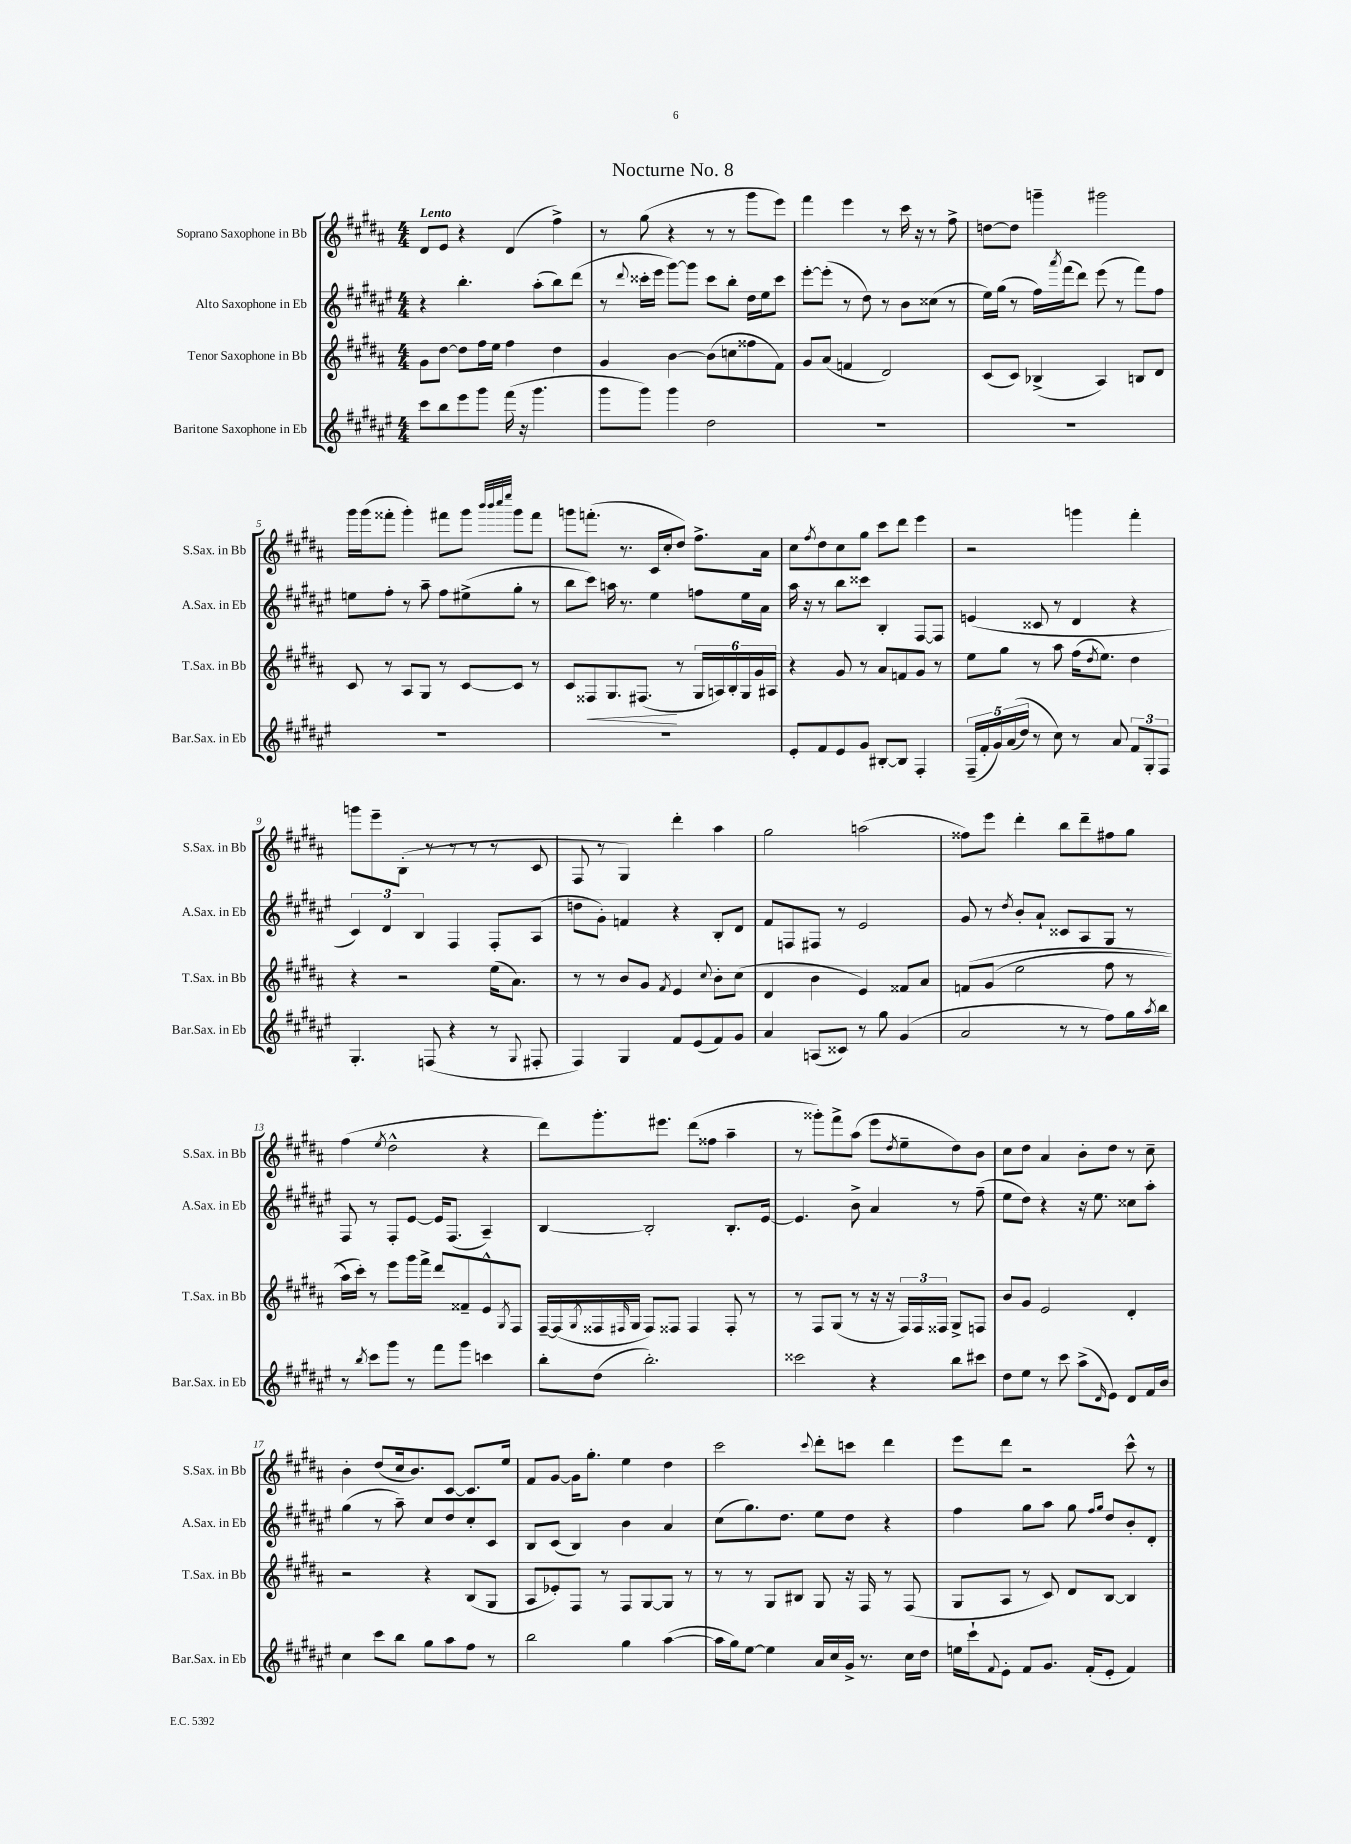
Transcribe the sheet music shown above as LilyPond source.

\header { title = "Nocturne No. 8" }
<<
\new StaffGroup <<
\new Staff = "s0" \with { instrumentName = "Soprano Saxophone in Bb" shortInstrumentName = "S.Sax. in Bb" } {
    \clef treble \key b \major \numericTimeSignature \time 4/4 \tempo "Lento"
    dis'8 e'8 r4 dis'4( fis''4->) |
    r8 gis''8( r4 r8 r8 gis'''8 e'''8) |
    fis'''4 e'''4 r8 cis'''16 r16 r8 fis''8-> |
    d''8~ d''8 g'''4-- gis'''2 |
    gis'''16 gis'''16( fisis'''8-. gis'''4-.) fis'''8 gis'''8 \grace { b'''32 b'''32 cis''''32 e''''32 } gis'''8 fis'''8 |
    g'''8 f'''8.-.( r8. cis'16 cis''16-. dis''8) fis''8.-> ais'16 |
    cis''8 \acciaccatura { fis''8 } dis''8 cis''8 gis''8 cis'''8 dis'''8 e'''4 |
    r2 g'''4 fis'''4-. |
    g'''8 e'''8-- b8-.( r8 r8 r8 r8 cis'8 |
    fis8 r8 gis4) dis'''4-. ais''4 |
    gis''2 a''2( |
    fisis''8) e'''8 dis'''4-. b''8 dis'''8-- fis''8 gis''8 |
    fis''4( \acciaccatura { e''8 } dis''2-^ r4 |
    dis'''8) gis'''8.-. eis'''8. dis'''8( fisis''8 ais''4-- |
    r8 gisis'''8-.) fis'''8-> ais''8( e'''8 \acciaccatura { dis''8 } e''8-- dis''8) b'8 |
    cis''8 dis''8 ais'4 b'8-. dis''8 r8 cis''8-- |
    b'4-. dis''8( cis''16 b'8.) cis'8~ cis'8. e''16 |
    fis'8 gis'8~ gis'16 gis''8.-. e''4 dis''4 |
    cis'''2 \appoggiatura { cis'''8 } dis'''8-. c'''8 dis'''4 |
    e'''8 dis'''8 r2 cis'''8-^ r8 \bar "|." |
}
\new Staff = "s1" \with { instrumentName = "Alto Saxophone in Eb" shortInstrumentName = "A.Sax. in Eb" } {
    \clef treble \key fis \major \numericTimeSignature \time 4/4
    r4 b''4.-. ais''8-.( b''8) dis'''8( |
    r8 \appoggiatura { dis'''8 } cisis'''16-. eis'''16 gis'''8~) gis'''8 cisis'''8 b''8-. dis''16 eis''16 cisis'''8 |
    eis'''8~-. eis'''8-.( r8 dis''8) r8 b'8 cisis''8( r8 |
    eis''16) gis''16( r8 fis''16) \acciaccatura { ais'''8 } fis'''16( dis'''8) eis'''8( r8 fis'''8) fis''8 |
    e''8 fis''8-. r8 ais''8-- fis''8 eis''8->( gis''8-. r8 |
    b''8 cis'''8) a''16 r8. eis''4 f''8 eis''16 ais'16 |
    ais''16 r16 r8 b''8 cisis'''8 b4-. fis8~ fis8 |
    e'4( cisis'8 r8 dis'4 r4 |
    \tuplet 3/2 { cis'4) dis'4 b4 } fis4 fis8-. ais8( |
    d''8 gis'8-.) f'4 r4 b8-. dis'8 |
    fis'8 f8 fis8 r8 eis'2 |
    gis'8 r8 \acciaccatura { dis''8 } b'8-. ais'8-! cisis'8 ais8 gis8 r8 |
    fis8 r8 fis8-. eis'8~ eis'16 fis8.( ais4--) |
    b4~ b2-. b8.-. eis'16~ |
    eis'4. b'8-> ais'4 r8 fis''8--( |
    eis''8 dis''8) r4 r16 eis''8. cisis''8 ais''8-. |
    gis''4( r8 ais''8--) cis''8 dis''8 cis''8-. cis'8 |
    b8 cis'8( b4) b'4 ais'4 |
    cis''8( gis''8.) dis''8. eis''8 dis''8 r4 |
    fis''4 gis''8 ais''8 gis''8 \grace { fis''16 gis''16 } dis''8 b'8-. dis'8-. \bar "|." |
}
\new Staff = "s2" \with { instrumentName = "Tenor Saxophone in Bb" shortInstrumentName = "T.Sax. in Bb" } {
    \clef treble \key b \major \numericTimeSignature \time 4/4
    gis'8 dis''8~ dis''8 fis''16 e''16 fis''4 dis''4 |
    gis'4 b'4~ b'8( c''8 fisis''8 fis'8) |
    gis'8 ais'8( f'4 dis'2) |
    cis'8( cis'8) bes4->( ais4) b8 dis'8 |
    cis'8 r8 ais8 gis8 r8 cis'8~ cis'8 r8 |
    cis'8 fisis8\< gis8. fis8.\!( r8 \tuplet 6/4 { gis16 a16) b16-. gis16 gis'16 ais16 } |
    r4 gis'8 r8 ais'8 f'8 gis'8 r8 |
    e''8 gis''8 r8 ais''8 fis''16( \acciaccatura { dis''8 } e''8.) dis''4 |
    r4 r2 e''16( ais'8.) |
    r8 r8 b'8 gis'8 \acciaccatura { fis'8 } e'4 \appoggiatura { cis''8 } b'8-. cis''8( |
    dis'4 b'4 e'4) fisis'8 ais'8 |
    f'8\( gis'8( e''2 fis''8 r8 |
    ais''16) cis'''16-.\) r8 e'''8 gis'''16 fis'''16-> dis'''8 fisis'8-- e'8-^ \acciaccatura { gis8 } fis8 |
    fis16~-- fis16( \acciaccatura { gis8 } fisis16 \grace { fis16 } gis16 fis8) fisis8 fisis4 fisis8-. r8 |
    r8 fis8 gis8( r8 r16 r16 \tuplet 3/2 { fis16) fis16 fisis16 } gis8-> f8 |
    b'8 gis'8 e'2 dis'4-. |
    r2 r4 b8( gis8 |
    ais8 ees'8-.) fis8 r8 fis8 gis8~ gis8 r8 |
    r8 r8 gis8 bis8 gis8 r16 fis16 r8 fis8( |
    gis8 ais8 r8 cis'8) dis'8 b8~ b4 \bar "|." |
}
\new Staff = "s3" \with { instrumentName = "Baritone Saxophone in Eb" shortInstrumentName = "Bar.Sax. in Eb" } {
    \clef treble \key fis \major \numericTimeSignature \time 4/4
    cis'''8 b''8 eis'''8 gis'''8 fis'''16( r16 gis'''4. |
    gis'''8 gis'''8) gis'''4 dis''2 |
    R1 |
    R1 |
    R1 |
    R1 |
    eis'8-. fis'8 eis'8 gis'8 bis8~-. bis8 fis4-. |
    \tuplet 5/4 { fis16--( fis'16-. gis'16) ais'16(\( dis''16) } r8 cis''8\) r8 ais'8 \tuplet 3/2 { fis'8 gis8-. fis8 } |
    gis4.-. f8( r4 r8 \appoggiatura { gis8 } fis8-. |
    fis4) gis4 fis'8 eis'8( fis'8) gis'8 |
    ais'4 a8( cisis'8) r8 gis''8 gis'4( |
    ais'2 r8 r8 fis''8) gis''16 \acciaccatura { ais''8 } b''16 |
    r8 \acciaccatura { b''8 } cis'''8 gis'''8 r8 fis'''8 gis'''8 c'''4 |
    b''8-. dis''8( b''2.-.) |
    cisis'''2 r4 b''8 cis'''8 |
    dis''8 eis''8 r8 cis'''8 ais''8->( \grace { dis'16 } eis'8) dis'8 fis'16 b'16 |
    cis''4 cis'''8 b''8 gis''8 ais''8 fis''8 r8 |
    b''2 gis''4 ais''4~( |
    ais''16 gis''16) eis''8~ eis''4 ais'16 cis''16 gis'16-> r8. cis''16 dis''16 |
    e''16 cis'''16-! \appoggiatura { fis'8 } eis'8-. fis'8 gis'8. fis'16-.( eis'8-. fis'4) \bar "|." |
}
>>
>>
